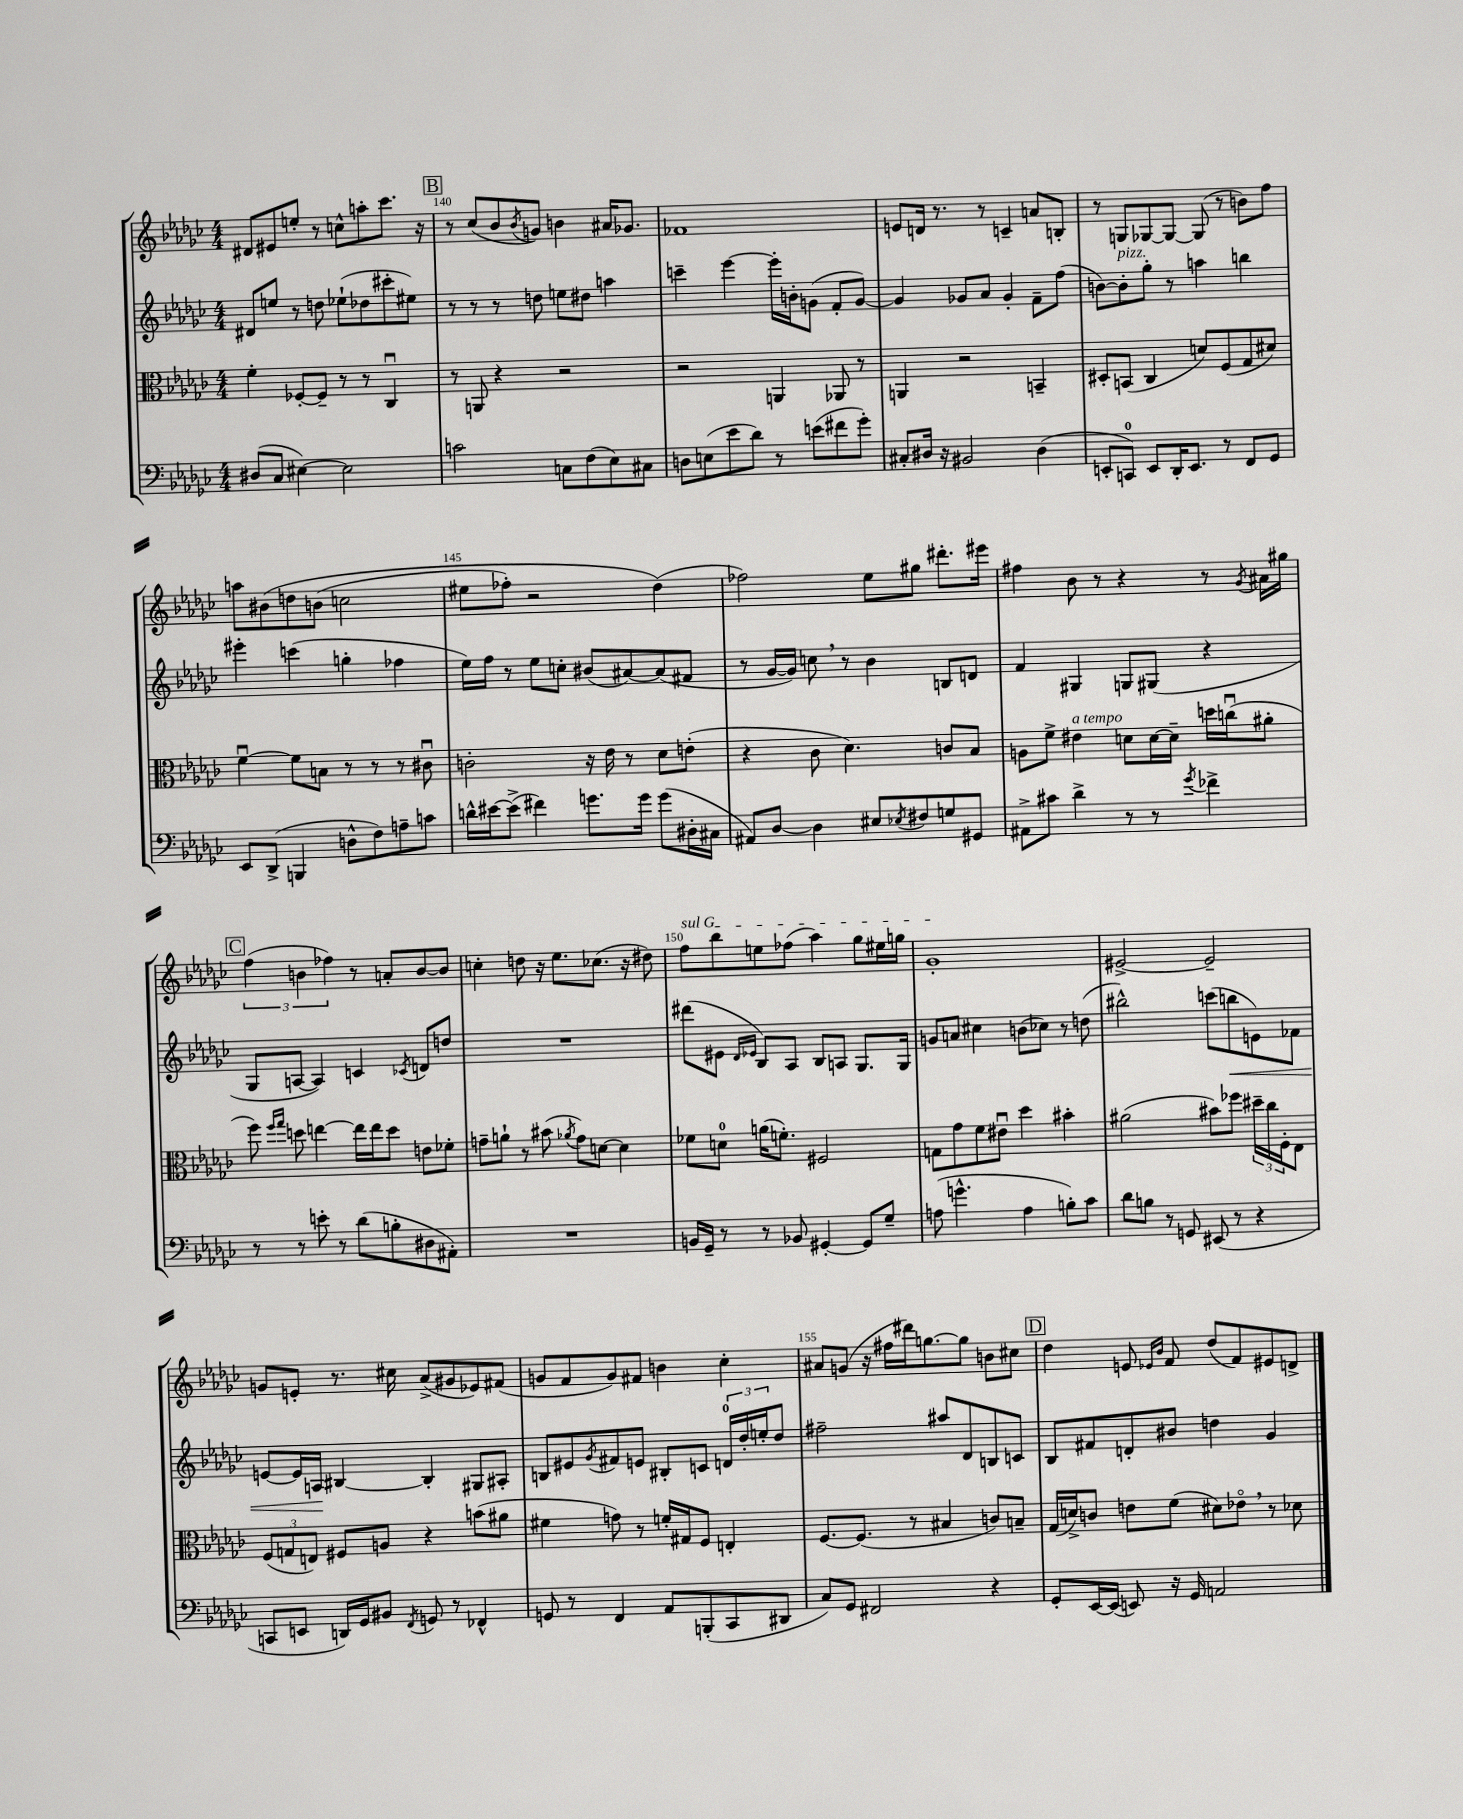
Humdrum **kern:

**kern	**kern	**kern	**dynam	**kern
*part4	*part3	*part2	*part2	*part1
*staff4	*staff3	*staff2	*staff2	*staff1
*clefF4	*clefC3	*clefG2	*	*clefG2
*k[b-e-a-d-g-c-]	*k[b-e-a-d-g-c-]	*k[b-e-a-d-g-c-]	*	*k[b-e-a-d-g-c-]
*M4/4	*M4/4	*M4/4	*	*M4/4
=139	=139	=139	=139	=139
(8D#X/L	4f'\	8d#X/L	.	8d#X/L
8C-/J	.	8een/J	.	8e#X/
[4E#X\)	[8F-X'/L	8r	.	8een'/J
.	8F-~/J]	8ddn\	.	8r
2E#\]	8r	(8ee-X`\L	.	8ccn^^\L
.	8r	8dd-X\	.	8aan'\
.	4C-u/	8ccc#X'\	.	8.ccc-\J
.	.	8ee#X\J)	.	.
.	.	.	.	16r
!!LO:REH:place=s1:t=B
=140	=140	=140	=140	=140
2cn\	8r	8r	.	8r
.	8AAn/	8r	.	(8cc-/L
.	4r	8r	.	8b-/
.	.	.	.	8qb-/
.	.	8ddn\	.	8gn/J)
8Cn\L	2r	8een\L	.	4bn\
(8F\	.	8dd#X\J	.	.
8E-\)	.	4aan\	.	16a#X/KL
.	.	.	.	8.g-X/J
8C#X\J	.	.	.	.
=141	=141	=141	=141	=141
8Dn\L	2r	4cccn~\	.	1f-X
(8En\	.	.	.	.
8e-\	.	[4eee-\	.	.
8d-\J)	.	.	.	.
8r	4AAn/	16eee-'\LL]	.	.
.	.	16bn'\J	.	.
(8en\L	.	(8gn\J	.	.
8f#X\	8AA-X/	8f'/L	.	.
8g-'\J)	8r	[8g/J)	.	.
=142	=142	=142	=142	=142
8C#X'/L	4AAn/	4g/]	.	8en/L
16D#X/Jk	.	.	.	16dn/Jk
16r	.	.	.	8.r
2BB#X/	2r	8g-X/L	.	.
.	.	8a-/J	.	8r
.	.	4g-'/	.	4cn~/
(4D#\	4BBn~/	8f~\L	.	8an/L
.	.	(8ff\J	.	8Bn'/J
=143	=143	=143	=143	=143
8EEn'/L	8D#X'/L	[8bn\L)	.	8r
!	!	!LO:TX:a:i:t=pizz.	!	!
8CCn/J)	(8BBn/J	8b'\]	.	8Gn/L
8EE/L	4C-/	8gg-'\J	.	[8G-X/
16DD-'/K	.	8r	.	8G-/J_
8.EE/J	.	.	.	.
.	8dn/L)	4aan\	.	(8G-/]
8r	(8F/	.	.	8r
8FF/L	8G-/	4bbn\	.	8bn\L)
8GG-/J	8d#X/J)	.	.	8ff\J
!!LO:LB:g=z
=144	=144	=144	=144	=144
8EE-/L	[4fu\	4eee#X'\	.	8aan\L
(8DD-^/J	.	.	.	(8b#X\
4BBBn/	8f\L]	(4cccn\	.	8ddn\
.	8Bn\J	.	.	(8bn\J
8Dn^^\L	8r	4ggn'\	.	2ccn\
8F\)	8r	.	.	.
8An~\	8r	4ff-X\	.	.
8cn\J	8c#Xu\	.	.	.
=145	=145	=145	=145	=145
16dn^^\LL	2cn'\	16ee-\LL)	.	8ee#X\L
[16e#X\J	.	16ff\JJ	.	.
(8e#^\J]	.	8r	.	8ff-X'\J)
4f#X\)	.	8ee-\L	.	2r
.	.	8ccn'\J	.	.
8.gn\L	16r	(8b#X/L	.	.
.	16e-\	.	.	.
.	8r	[8a#X/)	.	.
16g\Jk	.	.	.	.
(8g\L	8d-\L	(8a#/]	.	(4dd-\)
16D#X'\L	(8en'\J	8f#X/J	.	.
16C#X\JJ	.	.	.	.
=146	=146	=146	=146	=146
8AA#X/L)	4r	8r	.	2ff-X\)
[8D-/J	.	[16g-/LL	.	.
.	.	16g-/JJ])	.	.
4D-\]	8c-\	8ccn,\	.	.
.	4.d-\)	8r	.	.
8E#X/L	.	4b-\	.	8ee-\L
8qE-X/	.	.	.	.
8F#X/	.	.	.	8gg#X\J
8Gn/	8cn/L	8Bn/L	.	8.ddd#X'\L
8GG#X/J	8B-/J	8dn/J	.	.
.	.	.	.	16eee#X\Jk
=147	=147	=147	=147	=147
8AA#X^\L	8An\L	4f/	.	4ff#X\
8c#X\J	8f^\J	.	.	.
!	!LO:TX:a:i:t=a tempo	!	!	!
4d-^\	4e#X\	4G#X/	.	8b-\
.	.	.	.	8r
8r	8dn\L	8Gn/L	.	4r
8r	[16d\L	(8G#X/J	.	.
.	16d~\JJ]	.	.	.
8qg-/	.	.	.	.
4f-X^\	16ddn\LL	4r	.	8r
.	(16ccnu\J	.	.	.
.	.	.	.	8qg-/
.	8a#X'\J	.	.	16a#X\LL
.	.	.	.	16gg#X\JJ
!!LO:LB:g=z
!!LO:REH:place=s1:t=C
=148	=148	=148	=148	=148
8r	8ff\)	8G-/L	.	(6ff\
.	16qqff/LL	.	.	.
.	16qqgg-/JJ	.	.	.
8r	8ddn\	[8An/J	.	.
.	.	.	.	6bn\
8en'\	[4een\	4A/])	.	.
.	.	.	.	6ff-X\)
8r	.	.	.	.
(8d-\L	16ee\LL]	4cn/	.	8r
.	16ee\J	.	.	.
8Bn'\	8dd\J	.	.	8an'/L
.	.	8qc-X/	.	.
8D#X\	8en\L	8dn/L	.	[8b/
8AA#X'\J)	8f-X'\J	8ddn/J	.	8b/J]
=149	=149	=149	=149	=149
1r	8gn~\L	1r	.	4ccn'\
.	8an`\J	.	.	.
.	8r	.	.	8ddn\
.	(8b#X\	.	.	16r
.	.	.	.	8.ee-\L
.	8qa-X/	.	.	.
.	8g\L)	.	.	.
.	[8dn\J	.	.	(8.cc-X\J
.	4d\]	.	.	.
.	.	.	.	16r
.	.	.	.	8dd#X\)
=150	=150	=150	=150	=150
!	!	!	!	!LO:TX:a:i:t=sul G
16BBn/LL	8f-X\L	(8ddd#X\L	.	8ff\L
16GG-~/JJ	.	.	.	.
8r	8dn\J	8e#X\J	.	8bb-\
.	.	16qqd-/LL	.	.
.	.	16qqe-X/JJ	.	.
8r	(16an\KL	8B-/L)	.	8een\
.	8.fn'\J)	.	.	.
8BB-X/	.	8A-/J	.	(8ff-X\J
[4GG#X'/	2F#X/	8B-/L	.	4aa-\)
.	.	8An/J	.	.
8GG#/L]	.	8.G-/L	.	8gg-\L
8G-~/J	.	.	.	16ee#X\L
.	.	16G-/Jk	.	16ggn\JJ
=151	=151	=151	=151	=151
(8An\	8Gn\L	8gn/L	.	1g-'
4.gn^^\	8g-\	8an/J	.	.
.	8f\	4cc#X\	.	.
.	8e#Xu\J	.	.	.
4A\	4dd-\	(8bn\L	.	.
.	.	8cc-X\J)	.	.
8Bn'\L)	4b#X'\	8r	.	.
8c-\J	.	(8ddn\	.	.
=152	=152	=152	=152	=152
8d-\L	(2a#X\	2bb#X^^\)	.	[2e#X^/
8Bn\J	.	.	.	.
8r	.	.	.	.
8GGn/	.	.	.	.
(8EE#X/	8b#X\L)	(8cccn\L	.	2e#~/]
!	!	!	!LO:HP:b	!
8r	8ff-X\J	8bbn\	<	.
4r	24dd#X~\LL	8en\)	.	.
.	24cc-\	.	.	.
.	24F'\J	.	.	.
.	8E-\J	8f-X\J	.	.
!!LO:LB:g=z
=153	=153	=153	=153	=153
8CCn/L	(12F/L	[8en/L	.	8gn/L
.	12Gn/	.	.	.
8EEn/J	.	16e/L]	.	8en'/J
.	12En/J)	.	.	.
.	.	16An/JJ	.	.
16DDn/LL)	8F#X/L	[4B#X/	[	8.r
16GG-/J	.	.	.	.
8BB#X/J	8An/J	.	.	.
.	.	.	.	16cc#X\
8qFF/	.	.	.	.
8GGn/	4r	4B#'/]	.	(8a-^/L
8r	.	.	.	8g#X/
4FF-X^^/	(8bn\L	8G#X/L	.	8e-X/)
.	8a#X\J	8A#X'/J	.	(8f#X/J
=154	=154	=154	=154	=154
8GGn/	4f#X\	8Bn/L	.	8gn/L
8r	.	8e#X/	.	8f/
.	.	8qg-/	.	.
4FF/	8gn\)	8f#X/	.	8g/)
.	8r	8en/J	.	8f#X/J
8AA-/L	16fn'/LL	8B#X'/L	.	4bn\
.	16G#X/J	.	.	.
(8BBBn'/	8F/J	8cn/J	.	.
8CC-/	4En'/	24dn/LL	.	4cc-'\
.	.	24dd-'/	.	.
.	.	24een'/J	.	.
8DD#X/J	.	8dd-/J	.	.
=155	=155	=155	=155	=155
8C-/L)	[8.F/L	2ff#X~\	.	8a#X/L
8GG-/J	.	.	.	(8gn/J
.	(8.F/J]	.	.	.
2FF#X/	.	.	.	16r
.	.	.	.	16ff#X\LL
.	8r	.	.	16ddd#X\J)
.	.	.	.	[8.ggn\
.	4B#X/	8aa#X/L	.	.
.	.	8d-/	.	8gg\J]
4r	8cn/L)	8Bn/	.	8bn\L
.	8Bn~/J	8cn/J	.	8cc#X\J
!!LO:REH:place=s1:t=D
=156	=156	=156	=156	=156
8GG-'/L	(16G-/LL	8B-/L	.	4dd-\
.	16dn^/J)	.	.	.
[16EE-/L	8cn/J	8f#X/	.	.
(16EE-/JJ]	.	.	.	.
8EEn/)	8en\L	8dn'/	.	8en/
.	.	.	.	16qqe-X/LL
.	.	.	.	16qqb-/JJ
16r	(8f\J	8b#X/J	.	8f/
16GG-/	.	.	.	.
2AAn/	8d#X\L)	4ddn\	.	(8dd-/L
.	8e-X,\J	.	.	8f/)
.	8r	4g-/	.	8e#X/
.	8d-X\	.	.	8dn^/J
==	==	==	==	==
*-	*-	*-	*-	*-
